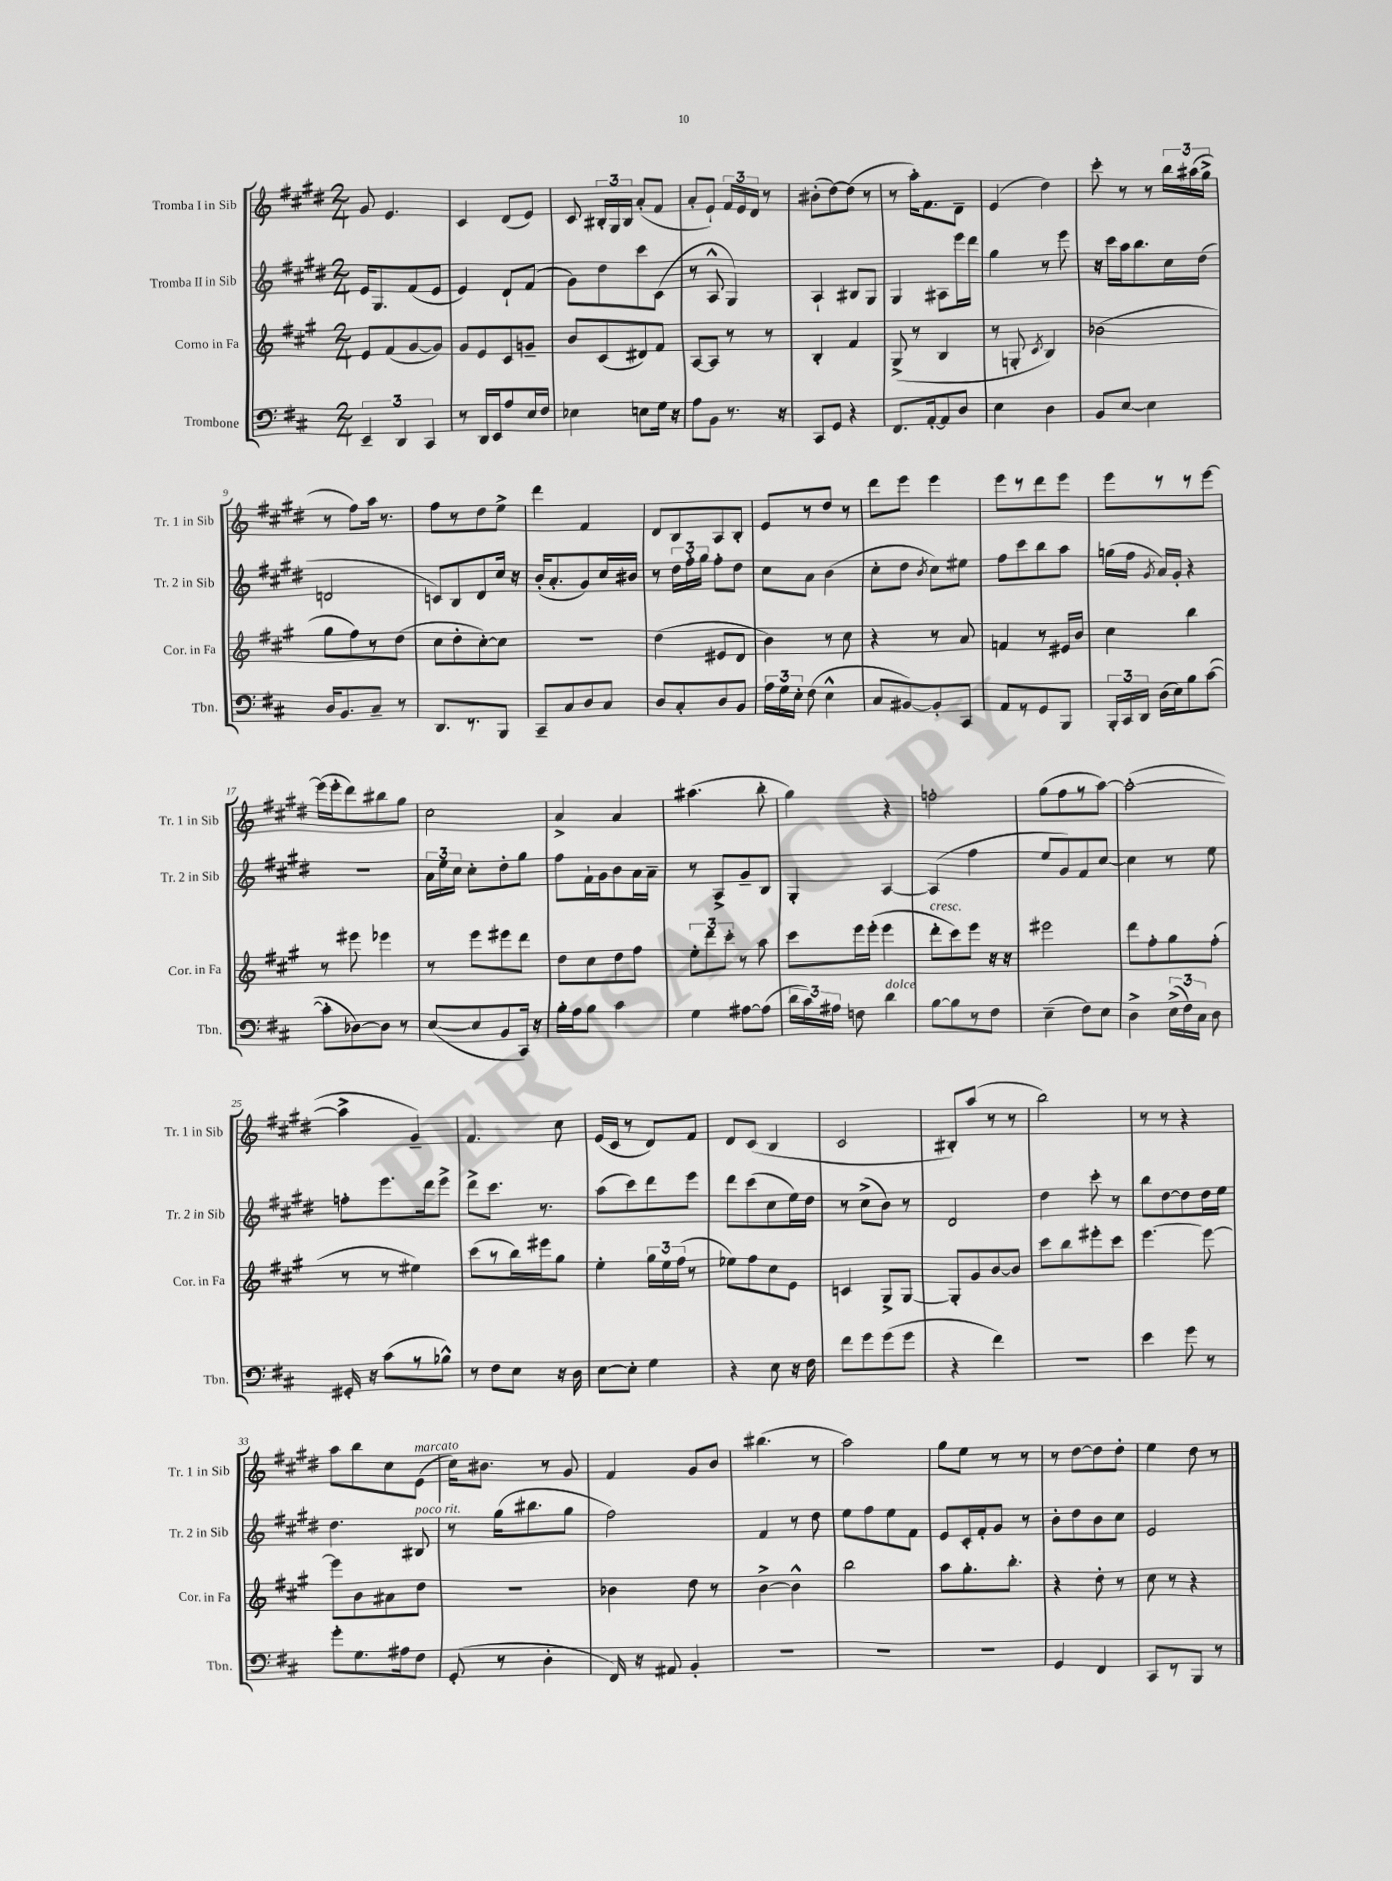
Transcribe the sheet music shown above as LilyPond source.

<<
\new StaffGroup <<
\new Staff = "s0" \with { instrumentName = "Tromba I in Sib" shortInstrumentName = "Tr. 1 in Sib" } {
    \clef treble \key e \major \numericTimeSignature \time 2/4
    \autoBeamOff gis'8 e'4. |
    cis'4 dis'8[( e'8]) |
    cis'8 \tuplet 3/2 { bis16[-. gis16 bis16] } a'8[-.( fis'8] |
    a'8[-. e'8]-!) \tuplet 3/2 { fis'16[ e'16 dis'16] } r8 |
    bis'8[-.( dis''8~) dis''8]( r8 |
    r8 a''16[-.) fis'8. dis'8]-- |
    e'4( dis''4) |
    cis'''8-. r8 r8 \tuplet 3/2 { b''16[ ais''16( gis''16]-> } |
    r8 fis''8[) a''16] r8. |
    fis''8[ r8 dis''8 e''8]-> |
    dis'''4 fis'4 |
    dis'8[ b8 a8 b8]-. |
    e'8[ r8 dis''8] r8 |
    dis'''8[ e'''8] e'''4 |
    e'''8[ r8 dis'''8 e'''8] |
    e'''8[ r8 r8 e'''8]~ |
    e'''16[( e'''16-. dis'''8) bis''8 gis''8] |
    cis''2 |
    a'4-> a'4 |
    ais''4.( b''8-. |
    gis''4) r4 |
    f''2-. |
    gis''8[( fis''8 r8 a''8]~) |
    a''2~-.( |
    a''4-> gis'4--) |
    fis'4. cis''8 |
    e'16[( cis'16] r8 dis'8[) fis'8] |
    dis'8[ cis'8]( b4 |
    cis'2 |
    bis8[-.) a''8]( r8 r8 |
    b''2) |
    r8 r8 r4 |
    a''8[ b''8 cis''8 e'8]^\markup { \italic "marcato" }( |
    cis''16[) bis'8.] r8 gis'8 |
    fis'4 gis'8[ b'8] |
    bis''4.( r8 |
    a''2) |
    gis''8[ e''8] r8 r8 |
    r8 dis''8[~ dis''8 dis''8]-. |
    e''4 dis''8 r8 \bar "|." |
}
\new Staff = "s1" \with { instrumentName = "Tromba II in Sib" shortInstrumentName = "Tr. 2 in Sib" } {
    \clef treble \key e \major \numericTimeSignature \time 2/4
    \autoBeamOff e'16[ gis8. fis'8( e'8] |
    e'4) dis'8[-! fis'8]( |
    gis'8[) dis''8 cis'''8 cis'8]( |
    r8 a8-^ gis4) |
    a4-! bis8[ gis8] |
    gis4 ais8[ e'''16 dis'''16] |
    gis''4 r8 e'''8 |
    r16 cis'''16[ a''16 b''8. cis''16 dis''16]( |
    d'2 |
    c'8[) b8 dis'8 cis''16] r16 |
    b'16[-.( a'8.-. gis'8) cis''16 bis'16] |
    r8 \tuplet 3/2 { dis''16[ fis''16-. gis''16] } fis''8[-. dis''8] |
    cis''8[ a'8] b'4( |
    cis''8[-. dis''8] \acciaccatura { b'8 } cis''8[) eis''8] |
    fis''8[ cis'''8 b''8 a''8] |
    g''16[( fis''16] \acciaccatura { gis'8 } a'16[) gis'16]-. r4 |
    R2 |
    \tuplet 3/2 { a'16[ e''16 cis''16] } cis''8[-. dis''8-. gis''8] |
    fis''8[ fis'16-! gis'16 b'8 a'16 a'16]-- |
    r8 a8[-> gis'8-- b8] |
    gis4-. a4~ |
    a4( fis''4 |
    e''8[ gis'8) fis'8 cis''8]~ |
    cis''4 r8 e''8 |
    f''8[-. e'''8. dis'''16 e'''8]-> |
    dis'''8[-> cis'''8.] r8. |
    a''8[( cis'''8) dis'''8 e'''8] |
    dis'''8[ cis'''8( cis''8 e''16) dis''16] |
    r8 cis''8[->( b'8]) r8 |
    dis'2 |
    dis''4 cis'''8-. r8 |
    b''8[ dis''8~ dis''8 dis''16 e''16] |
    dis''4. bis8^\markup { \italic "poco rit." } |
    r8 gis''16[( bis''8. gis''8] |
    fis''2) |
    fis'4 r8 dis''8 |
    e''8[ fis''8 e''8 fis'8] |
    e'8[ cis'16-. fis'16-. gis'8] r8 |
    b'8[-. dis''8 b'8 cis''8] |
    e'2 \bar "|." |
}
\new Staff = "s2" \with { instrumentName = "Corno in Fa" shortInstrumentName = "Cor. in Fa" } {
    \clef treble \key a \major \numericTimeSignature \time 2/4
    \autoBeamOff e'8[ fis'8( gis'8~ gis'8]) |
    gis'8[ e'8 cis'8 g'8]-- |
    b'8[ cis'8( dis'8) fis'8] |
    a8[~ a8] r8 r8 |
    b4-. fis'4 |
    gis8->( r8 b4 |
    r8 g8-. \acciaccatura { cis'8 } b4) |
    bes'2( |
    gis''8[ fis''8) r8 d''8]( |
    cis''8[ d''8-. cis''8~-.) cis''8] |
    R2 |
    d''4( eis'8[ d'8] |
    b'4) r8 cis''8 |
    r4 r8 a'8 |
    f'4 r8 eis'16[ b'16] |
    cis''4 b''4 |
    r8 eis'''8 ees'''4 |
    r8 e'''8[ eis'''8 d'''8] |
    d''8[ cis''8 d''8 fis''8] |
    \tuplet 3/2 { e''8[-. d'''8 cis'''8]-. } r8 a''8 |
    cis'''8[ e'''16 e'''16]-.( e'''4 |
    d'''8[-.^\markup { \italic "cresc." } cis'''8) e'''8] r16 r16 |
    eis'''2 |
    d'''8[ fis''8-. gis''8 fis''8]-.( |
    r8 r8 eis''4) |
    cis'''8[( r8 b''16) eis'''16 gis''8] |
    e''4-. \tuplet 3/2 { gis''16[ e''16 fis''16]( } r8 |
    ees''8[) fis''8 cis''8 e'8] |
    c'4 gis8[-> gis8]~ |
    gis8[-. gis'8 b'8~ b'8] |
    cis'''8[ b''8 eis'''8-. cis'''8] |
    e'''4.~ e'''8~ |
    e'''8[ b'8 ais'8 d''8] |
    R2 |
    bes'4 d''8 r8 |
    b'4~-> b'4-^ |
    b''2 |
    a''8[ gis''8.-. b''8.]-. |
    r4 d''8-. r8 |
    cis''8 r8 r4 \bar "|." |
}
\new Staff = "s3" \with { instrumentName = "Trombone" shortInstrumentName = "Tbn." } {
    \clef bass \key d \major \numericTimeSignature \time 2/4
    \autoBeamOff \tuplet 3/2 { e,4-- d,4 cis,4 } |
    r8 d,16[ e,16 a8 e16 fis16] |
    ees4 e8[ g16] r16 |
    a8[ b,8] r8. r16 |
    cis,8[ g,8] r4 |
    fis,8.[ a,16~-. a,8 d8] |
    e4 d4 |
    b,8[ e8]~ e4 |
    d16[ b,8. cis8]-- r8 |
    d,8.[ r8. b,,8] |
    cis,8[-- cis8 d8 cis8] |
    d8[ cis8-. d8 b,8] |
    \tuplet 3/2 { a16[ g16 e16]-. } fis8( e4-^ |
    cis8[ bis,8~) bis,8-. cis,8] |
    a,8[ r8 g,8 b,,8] |
    \tuplet 3/2 { b,,16[-. cis,16 d,16] } d16[( e16) b8 cis'8]~( |
    cis'8[-. des8~) des8] r8 |
    e8[~( e8 b,8 cis,16]) r16 |
    b16[-. a16 b8] cis'4 |
    g4 ais8[~ ais8]( |
    \tuplet 3/2 { d'16[ cis'16) ais16] } f8 d'4^\markup { \italic "dolce" } |
    b8[~ b8 r8 fis8] |
    e4--( fis8[) e8] |
    d4-> \tuplet 3/2 { e16[->( fis16) cis16] } d8 |
    gis,16-. r16 cis'8[( r8 bes8]-^) |
    r8 fis8[ e8] r16 d16 |
    e8[~ e8]-. g4 |
    r4 e8 r16 fis16 |
    fis'8[ g'8 g'8( g'8] |
    r4 fis'4) |
    R2 |
    e'4 g'8 r8 |
    g'8[-. g8. ais16 fis8] |
    g,8-.( r8 d4-. |
    fis,16) r16 ais,8 b,4-. |
    R2 |
    R2 |
    R2 |
    g,4 fis,4 |
    cis,8[ r8 b,,8] r8 \bar "|." |
}
>>
>>
